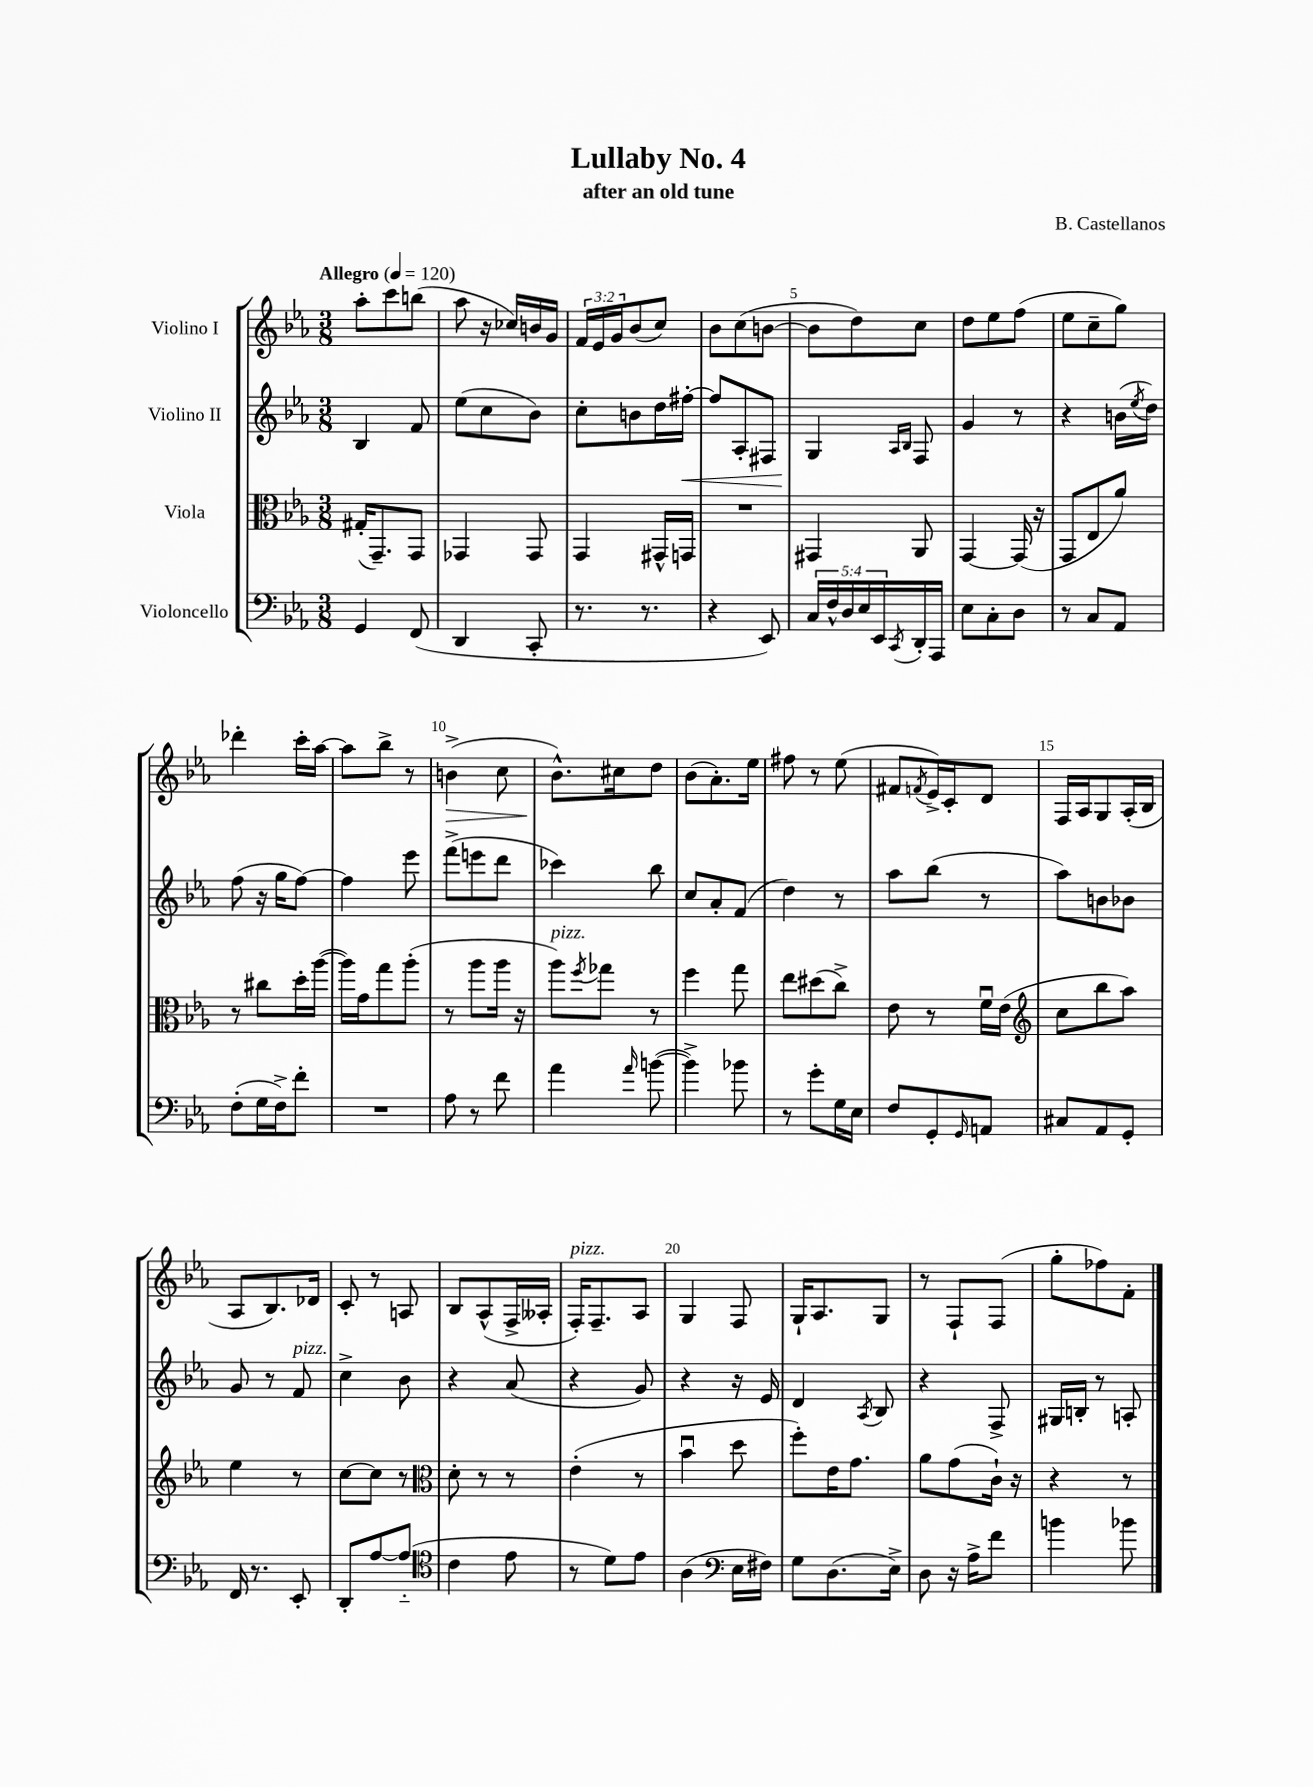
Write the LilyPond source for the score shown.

\header { title = "Lullaby No. 4" composer = "B. Castellanos" subtitle = "after an old tune" }
<<
\new StaffGroup <<
\new Staff = "s0" \with { instrumentName = "Violino I" } {
    \clef treble \key ees \major \numericTimeSignature \time 3/8 \override Staff.TupletNumber.text = #tuplet-number::calc-fraction-text \tempo "Allegro" 4 = 120
    aes''8-. c'''8 b''8( |
    aes''8 r16 ces''16) b'16 g'16 |
    \tuplet 3/2 { f'16 ees'16 g'16 } bes'8( c''8) |
    bes'8 c''8( b'8~ |
    b'8 d''8) c''8 |
    d''8 ees''8 f''8( |
    ees''8 c''8-- g''8) |
    des'''4-. c'''16-. aes''16~ |
    aes''8 bes''8-> r8 |
    b'4->\>( c''8 |
    bes'8.-^\!) cis''16 d''8 |
    bes'8( aes'8.-.) ees''16 |
    fis''8 r8 ees''8( |
    fis'8 \acciaccatura { f'8 } ees'16->) c'16-. d'8 |
    f16 aes16 g8 aes16-.( bes16 |
    aes8 bes8.) des'16 |
    c'8-. r8 a8 |
    bes8 aes8-^( f16-> aeses16-. |
    f16-.^\markup { \italic "pizz." }) f8.-- aes8 |
    g4 f8 |
    g16-! aes8. g8 |
    r8 f8-! f8( |
    g''8-. fes''8) f'8-. \bar "|." |
}
\new Staff = "s1" \with { instrumentName = "Violino II" } {
    \clef treble \key ees \major \numericTimeSignature \time 3/8
    bes4 f'8 |
    ees''8( c''8 bes'8) |
    c''8-. b'8 d''16 fis''16~-.\< |
    fis''8 aes8-. fis8 |
    g4\! \grace { aes16 bes16 } f8 |
    g'4 r8 |
    r4 b'16( \acciaccatura { ees''8 } d''16) |
    f''8( r16 g''16 f''8~) |
    f''4 ees'''8 |
    f'''8->( e'''8 d'''8 |
    ces'''4) bes''8 |
    c''8 aes'8-. f'8( |
    d''4) r8 |
    aes''8 bes''8( r8 |
    aes''8) b'8 bes'8 |
    g'8 r8 f'8^\markup { \italic "pizz." } |
    c''4-> bes'8 |
    r4 aes'8( |
    r4 g'8) |
    r4 r16 ees'16 |
    d'4 \acciaccatura { aes8 } bes8 |
    r4 f8-> |
    gis16 b16-. r8 a8-. \bar "|." |
}
\new Staff = "s2" \with { instrumentName = "Viola" } {
    \clef alto \key ees \major \numericTimeSignature \time 3/8
    gis16-.( g,8.--) g,8 |
    ges,4 ges,8 |
    g,4 gis,16-^ g,16 |
    R4. |
    gis,4 aes,8 |
    g,4~ g,16( r16 |
    g,8 ees8 aes'8) |
    r8 cis''8 d''16-. aes''16~( |
    aes''16) g'16 g''8 aes''8-.( |
    r8 aes''8 aes''16 r16 |
    aes''8^\markup { \italic "pizz." }) \acciaccatura { f''8 } ges''8 r8 |
    f''4 g''8 |
    ees''8 dis''8( c''8->) |
    ees'8 r8 f'16\downbow ees'16( |
    \clef treble c''8 bes''8 aes''8) |
    ees''4 r8 |
    c''8~ c''8 r8 |
    \clef alto d'8-. r8 r8 |
    ees'4-.( r8 |
    bes'4\downbow d''8 |
    f''8-.) ees'16 g'8. |
    aes'8 g'8( c'16-!) r16 |
    r4 r8 \bar "|." |
}
\new Staff = "s3" \with { instrumentName = "Violoncello" } {
    \clef bass \key ees \major \numericTimeSignature \time 3/8 \override Staff.TupletNumber.text = #tuplet-number::calc-fraction-text
    g,4 f,8( |
    d,4 c,8-. |
    r8. r8. |
    r4 ees,8) |
    \tuplet 5/4 { c16 f16-^ d16 ees16 ees,16 } \acciaccatura { c,8 } d,16-. aes,,16 |
    ees8 c8-. d8 |
    r8 c8 aes,8 |
    f8-.( g16 f16->) f'8-. |
    R4. |
    aes8 r8 f'8 |
    aes'4 \grace { aes'16 } b'8~( |
    b'4->) bes'8 |
    r8 g'8-. g16 ees16 |
    f8 g,8-. \grace { g,16 } a,8 |
    cis8 aes,8 g,8-. |
    f,16 r8. ees,8-. |
    d,8-. aes8~ aes8-_( |
    \clef tenor c'4 ees'8 |
    r8 d'8) ees'8 |
    aes4( \clef bass ees16 fis16) |
    g8 d8.( ees16->) |
    d8 r16 aes16-> f'8 |
    b'4 bes'8 \bar "|." |
}
>>
>>
\layout { \context { \Score \override BarNumber.break-visibility = ##(#f #t #t) barNumberVisibility = #(every-nth-bar-number-visible 5) } }
